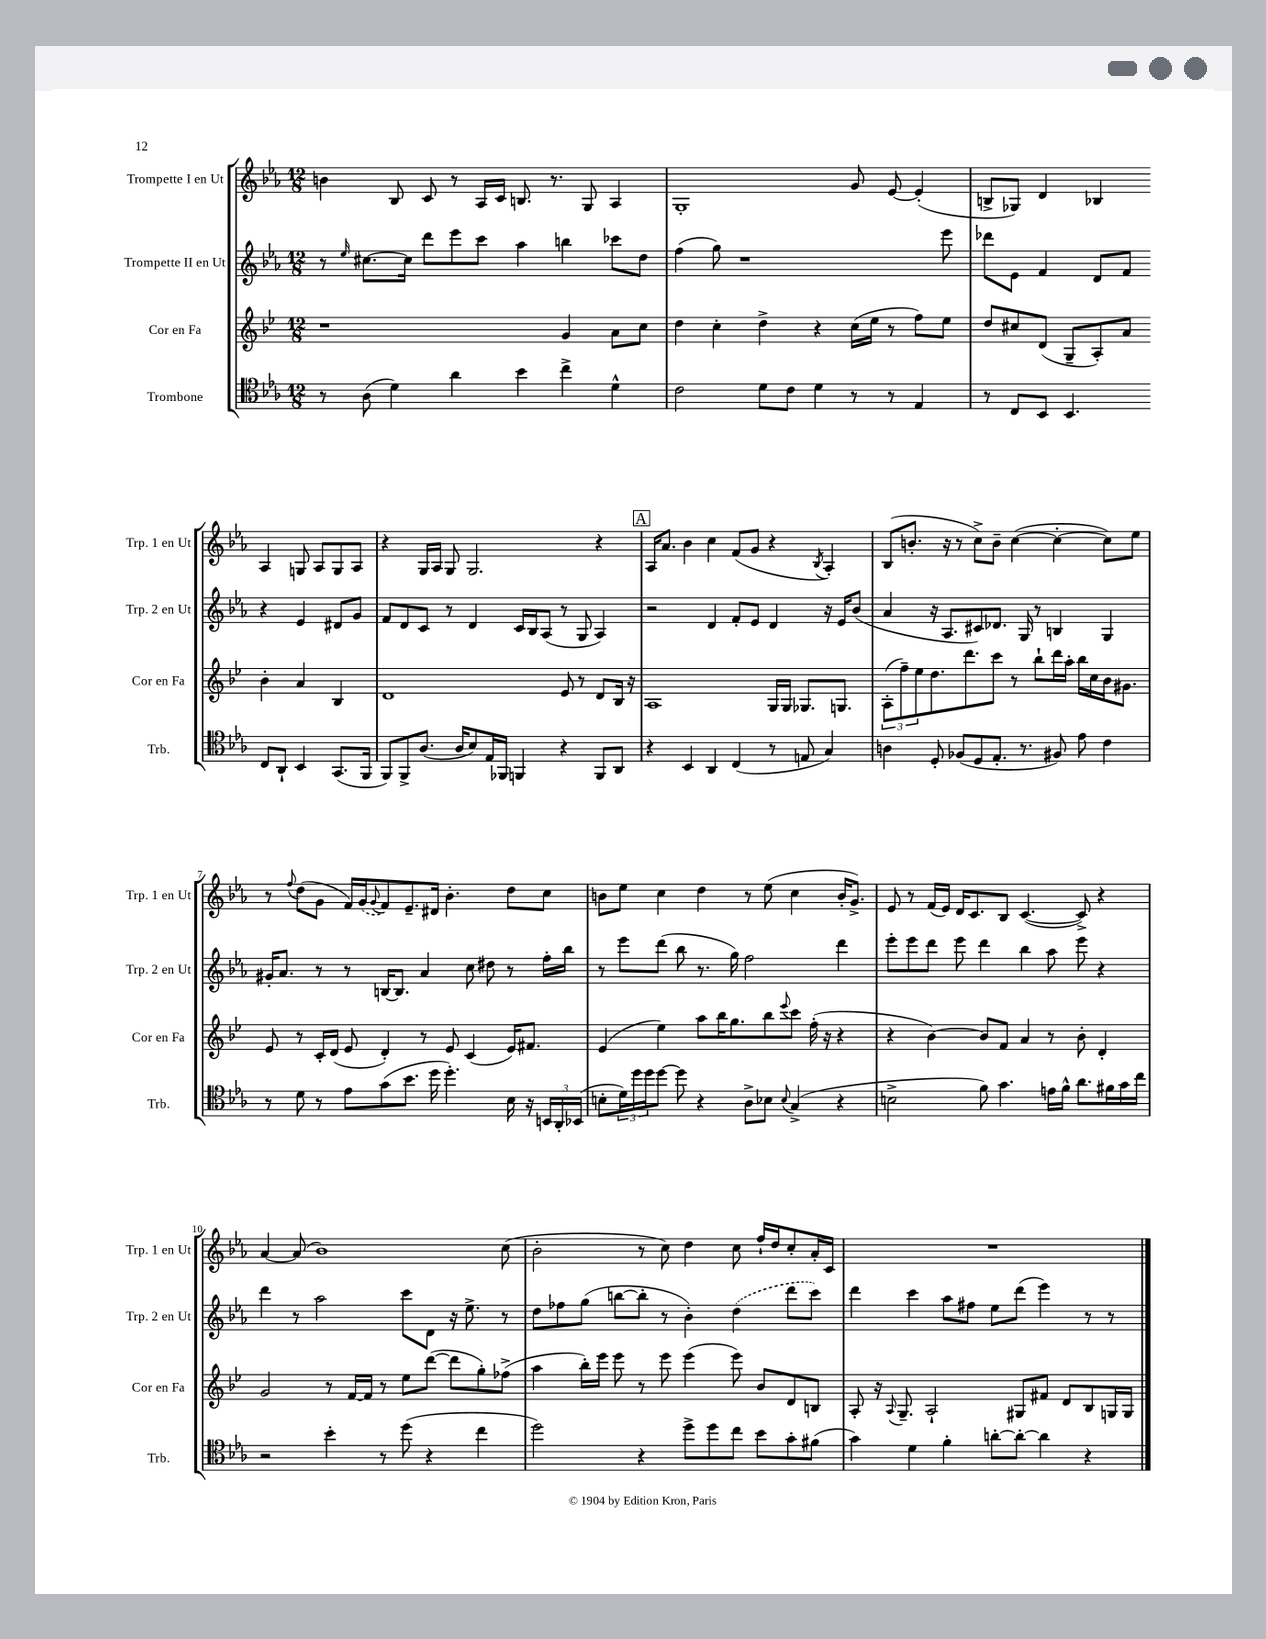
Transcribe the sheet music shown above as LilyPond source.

<<
\new StaffGroup <<
\new Staff = "s0" \with { instrumentName = "Trompette I en Ut" shortInstrumentName = "Trp. 1 en Ut" } {
    \clef treble \key ees \major \numericTimeSignature \time 12/8
    b'4 bes8 c'8 r8 aes16 c'16 b8. r8. g8 aes4 |
    g1-. g'8 ees'8~ ees'4-.( |
    b8-> ges8) d'4 bes4 aes4 g8 aes8 g8 aes8 |
    r4 g16 aes16 g8 g2. r4 |
    \mark \markup { \box "A" } aes16 aes'8. bes'4 c''4 f'8( g'8 r4 \acciaccatura { bes8 } aes4-.) |
    bes8( b'8.-. r16 r8 c''8->) b'8-- c''4~( c''4~-. c''8) ees''8 |
    r8 \appoggiatura { f''8 } d''8( g'8 f'16) \once \slurDashed g'16( \appoggiatura { g'8 } f'8) ees'8.-- dis'16 bes'4.-. d''8 c''8 |
    b'8 ees''8 c''4 d''4 r8 ees''8( c''4 b'16-. g'8.->) |
    ees'8 r8 f'16( ees'16) d'16 c'8. bes8 c'4.~( c'8->) r4 |
    aes'4~ aes'8( bes'1) c''8( |
    bes'2-. r8 c''8) d''4 c''8 f''16-! d''16 c''8-. aes'16-. c'16 |
    R1. \bar "|." |
}
\new Staff = "s1" \with { instrumentName = "Trompette II en Ut" shortInstrumentName = "Trp. 2 en Ut" } {
    \clef treble \key ees \major \numericTimeSignature \time 12/8
    r8 \grace { ees''16 } cis''8.~ cis''16 d'''8 ees'''8 c'''8 aes''4 b''4 ces'''8 d''8 |
    f''4( g''8) r1 ees'''8 |
    des'''8 ees'8 f'4 d'8 f'8 r4 ees'4 dis'8 g'8 |
    f'8 d'8 c'8 r8 d'4 c'16 bes16 aes8( r8 g8 aes4) |
    \mark \markup { \box "A" } r2 d'4 f'8-. ees'8 d'4 r16 ees'16 bes'8( |
    aes'4 r16 aes8. cis'8) des'8. g16 r8 b4 g4 |
    gis'16-. aes'8. r8 r8 b16~ b8. aes'4 c''8 dis''8 r8 f''16-. bes''16 |
    r8 ees'''8 d'''8( bes''8 r8. g''16) f''2 d'''4 |
    ees'''8-. ees'''8 d'''8 ees'''8 d'''4 bes''4 aes''8 ees'''8 r4 |
    d'''4 r8 aes''2 c'''8 d'8 r16 ees''8.-> r8 |
    d''8 fes''8 g''8( b''8~ b''8-. r8 bes'4-.) \once \slurDashed d''4( d'''8 c'''8) |
    d'''4 c'''4 aes''8 fis''8 ees''8 d'''8( ees'''4) r8 r8 \bar "|." |
}
\new Staff = "s2" \with { instrumentName = "Cor en Fa" shortInstrumentName = "Cor en Fa" } {
    \clef treble \key bes \major \numericTimeSignature \time 12/8
    r1 g'4 a'8 c''8 |
    d''4 c''4-. d''4-> r4 c''16( ees''16 r8 f''8) ees''8 |
    d''8 cis''8 d'8( g8-- a8-.) a'8 bes'4-. a'4 bes4 |
    d'1 ees'8 r8 d'8 bes16 r16 |
    \mark \markup { \box "A" } a1 g16 g16 ges8. g8. |
    \tuplet 3/2 { a8-.( f''8--) ees''8 } d''8. d'''8. c'''8 r8 bes''8-! d'''16 a''16-. bes''16 c''16 bes'16 gis'8. |
    ees'8 r8 c'16-. d'16( ees'8 d'4-.) r8 ees'8 c'4( ees'16) fis'8. |
    ees'4( ees''4) a''8 bes''16 g''8. bes''8 \appoggiatura { ees'''8 } c'''8 f''16-.( r16 r4 |
    r4 bes'4~) bes'8 f'8 a'4 r8 bes'8-. d'4-. |
    g'2 r8 f'16~ f'16 r8 ees''8 d'''8~( d'''8 g''8-.) fes''8->( |
    a''4 bes''16-.) ees'''16 ees'''8 r8 ees'''8 ees'''4( ees'''8) bes'8 d'8 b8 |
    a8-. r16 \appoggiatura { a8 } g8.-- a2-! gis8 fis'8 d'8 bes8 g16 g16 \bar "|." |
}
\new Staff = "s3" \with { instrumentName = "Trombone" shortInstrumentName = "Trb." } {
    \clef tenor \key ees \major \numericTimeSignature \time 12/8
    r8 aes8( d'4) aes'4 bes'4 c''4-> d'4-^ |
    c'2 d'8 c'8 d'4 r8 r8 ees4 |
    r8 c8 bes,8 bes,4. c8 aes,8-! bes,4 g,8.( f,16 |
    f,8) f,8-> aes8.( aes16 bes8) ees16 fes,16 f,4 r4 f,8 aes,8 |
    \mark \markup { \box "A" } r4 bes,4 aes,4 c4( r8 e8 g4) |
    a4 d8-. fes8( d8 ees8.-. r8. fis8) ees'8 c'4 |
    r8 d'8 r8 ees'8 g'8( bes'8. d''16 d''4.-.) bes16 r16 \tuplet 3/2 { b,16 aes,16-. bes,16( } |
    b8-. \tuplet 3/2 { d'16) d''16 d''16 } d''8~ d''8 r4 aes8-> bes8 \appoggiatura { bes8 } g4->( r4 |
    b2-> f'8) g'4. e'16 f'16-^ aes'8. fis'16 g'16 c''16 |
    r2 bes'4-. r8 d''8( r4 c''4 |
    d''2) r4 d''8-> d''8 c''8 bes'8 g'8-. fis'8( |
    g'4) d'4 f'4-. a'8~-. a'8~-. a'4 r4 \bar "|." |
}
>>
>>
